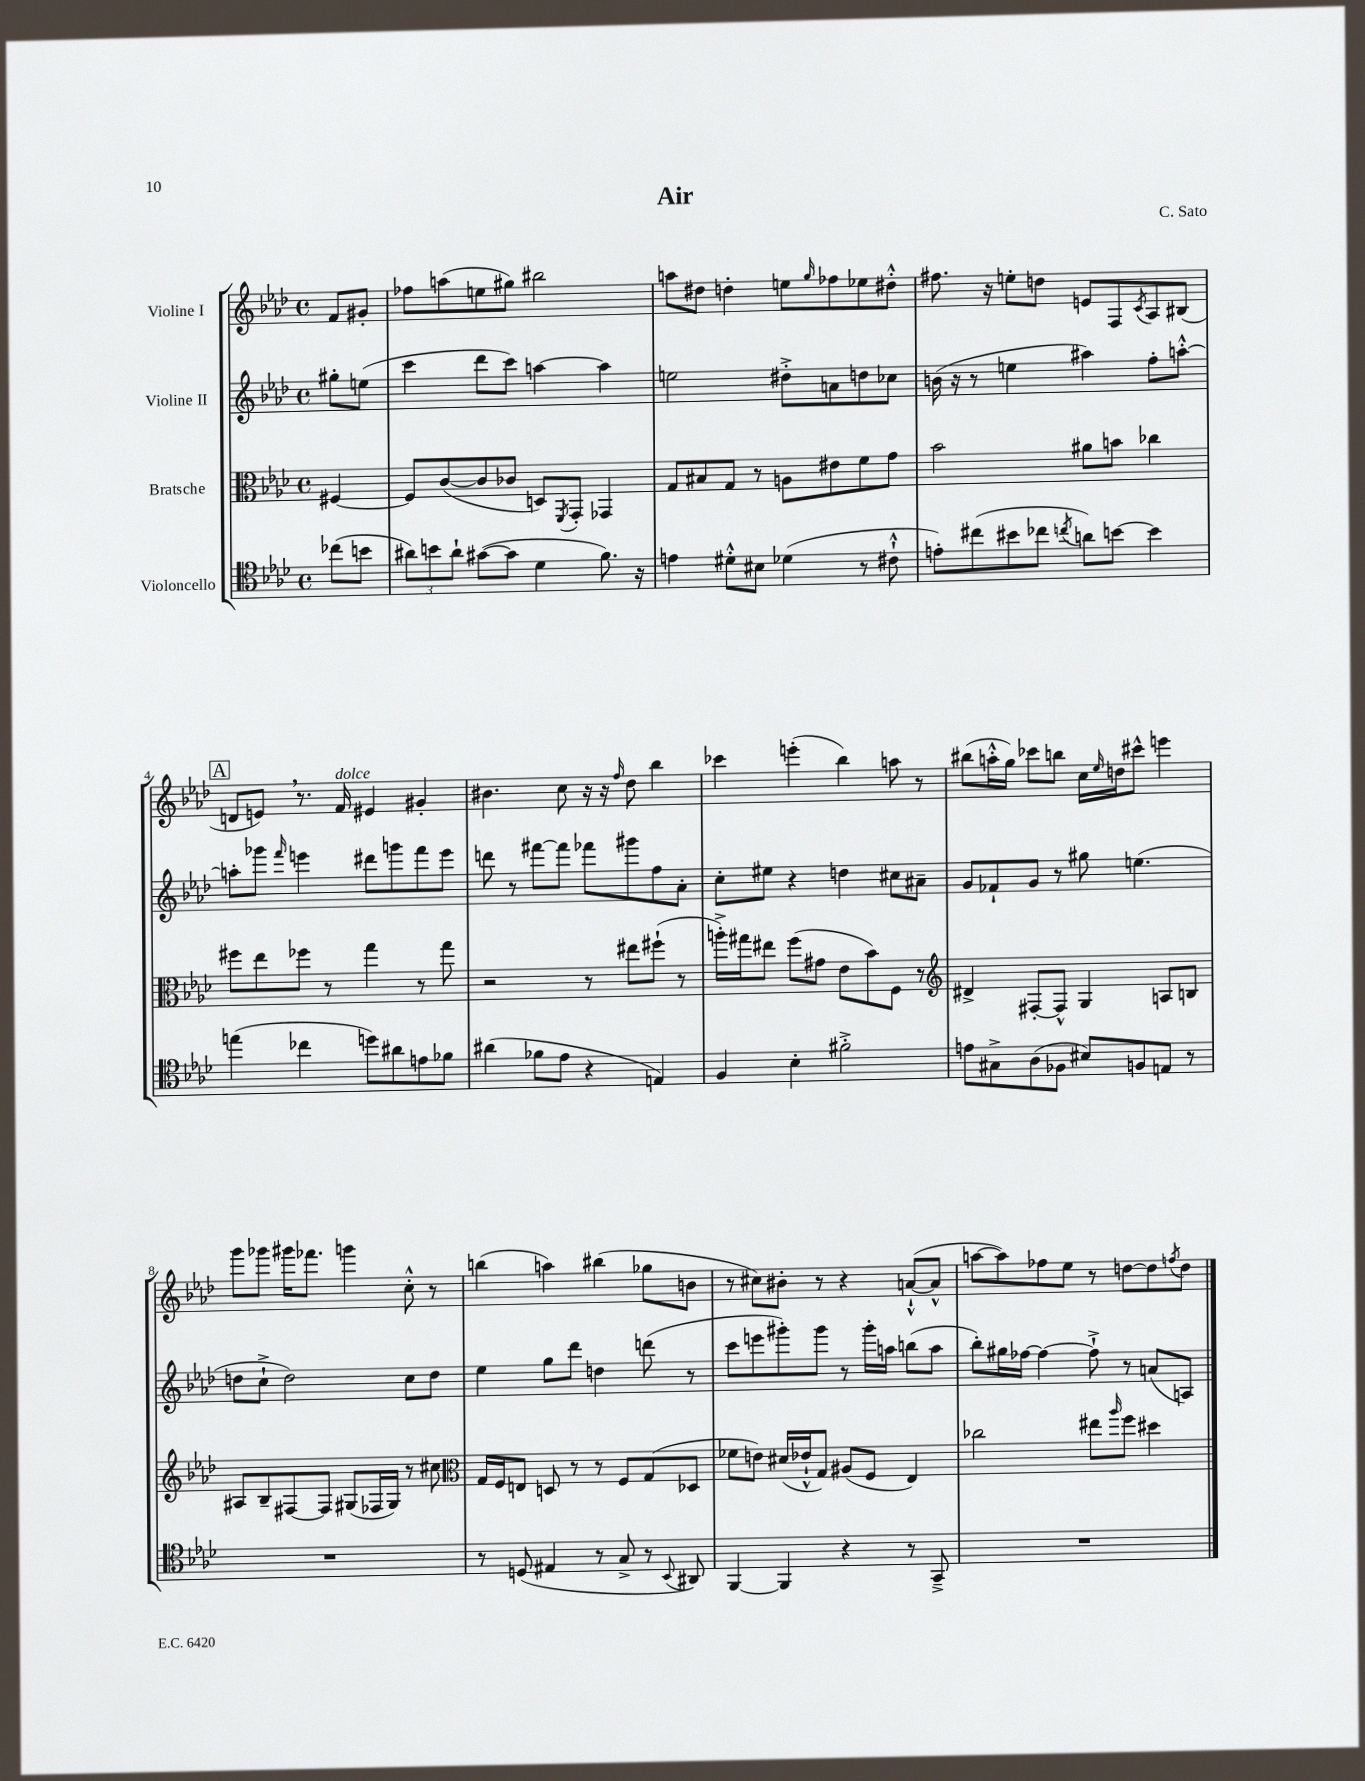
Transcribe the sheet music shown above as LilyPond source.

\header { title = "Air" composer = "C. Sato" }
<<
\new StaffGroup <<
\new Staff = "s0" \with { instrumentName = "Violine I" } {
    \clef treble \key aes \major \defaultTimeSignature \time 4/4 \partial 4
    f'8 gis'8-. |
    fes''8 a''8( e''8 gis''8) bis''2 |
    a''8 dis''8 d''4-. e''8 \grace { g''16 } fes''8 ees''8 dis''8-.-^ |
    fis''8. r16 e''8-. d''8 e'8 f8 \acciaccatura { c'8 } aes8 bis8( |
    \mark \markup { \box "A" } d'8 e'8) \breathe r8. f'16^\markup { \italic "dolce" } eis'4 gis'4-. |
    bis'4. c''8 r16 r16 \grace { f''16 } des''8 bes''4 |
    ces'''4 e'''4-.( bes''4) a''8 r8 |
    bis''8( a''16-.-^ g''16) ces'''8 b''8 c''16 \grace { ees''16 } d''16 cis'''8-^ e'''4 |
    g'''8 ges'''8 gis'''16 fes'''8. g'''4 c''8-.-^ r8 |
    b''4( a''4) bis''4( ges''8 b'8 |
    r8 cis''8) bis'8-. r8 r4 a'8~-!-^( a'8-^ |
    a''8~ a''8) fes''8 ees''8 r8 d''8~ d''8 \acciaccatura { f''8 } d''8 \bar "|." |
}
\new Staff = "s1" \with { instrumentName = "Violine II" } {
    \clef treble \key aes \major \defaultTimeSignature \time 4/4 \partial 4
    gis''8-. e''8( |
    c'''4 des'''8 c'''8) a''4~ a''4 |
    e''2 dis''8-.-> a'8 d''8 ces''8 |
    b'16( r16 r8 e''4 ais''4) f''8-. a''8~-.-^ |
    \mark \markup { \box "A" } a''8-. ges'''8 \grace { f'''16 } e'''4 dis'''8 g'''8 f'''8 e'''8 |
    d'''8 r8 fis'''8~ fis'''8 fes'''8 gis'''8 f''8 aes'8-. |
    c''8-. eis''8 r4 d''4 cis''8 ais'8-- |
    g'8 fes'8-! g'8 r8 gis''8 e''4.( |
    d''8 c''8-!-> d''2) c''8 d''8 |
    ees''4 g''8 des'''8 d''4 d'''8( r8 |
    c'''8 e'''8 gis'''8-.) gis'''8 r8 gis'''16-. a''16 b''8( a''8 |
    bes''8-.) gis''16 fes''16~ fes''4~ fes''8-!-> r8 a'8( a8) \bar "|." |
}
\new Staff = "s2" \with { instrumentName = "Bratsche" } {
    \clef alto \key aes \major \defaultTimeSignature \time 4/4 \partial 4
    fis4~ |
    fis8 c'8~( c'8 ces'8 d8) \acciaccatura { f,8 } g,8-. ges,4 |
    g8 bis8 g8 r8 a8 eis'8 f'8 g'8 |
    bes'2 ais'8 b'8 ces''4 |
    \mark \markup { \box "A" } fis''8 ees''8 fes''8 r8 g''4 r8 g''8 |
    r2 r8 eis''8 fis''8-!( r8 |
    a''16-.->) gis''16 eis''8 f''8( gis'8 ees'8 bes'8) f8 r8 |
    \clef treble dis'4-> fis8~-. fis8-^ g4 a8 b8 |
    ais8 bes8-- fis8~ fis8 gis8( fes16 gis16) r8 cis''8 |
    \clef alto g16 f16 e8 d8 r8 r8 f8 g8( des8 |
    fes'8 e'8) dis'16( ees'16-!-^ g8) ais8( f8 ees4) |
    ces''2 eis''8 \grace { aes''16 } f''8 dis''4 \bar "|." |
}
\new Staff = "s3" \with { instrumentName = "Violoncello" } {
    \clef tenor \key aes \major \defaultTimeSignature \time 4/4 \partial 4
    ces''8( b'8 |
    \tuplet 3/2 { ais'8) b'8 ais'8-! } gis'8~( gis'8 des'4 f'8.) r16 |
    e'4 dis'8-.-^ bis8 des'4( r8 cis'8-!-^ |
    e'8-.) cis''8( bis'8 ces''8 \acciaccatura { c''8 } a'8) b'8~ b'4 |
    \mark \markup { \box "A" } e''4( ces''4 d''8) ais'8 e'8 fes'8 |
    ais'4( fes'8 ees'8 r4 e4) |
    f4 bes4-. fis'2-.-> |
    e'8 gis8-> aes8( fes8 bis8) f8 e8 r8 |
    R1 |
    r8 d8( eis4 r8 g8-> r8 \appoggiatura { bes,8 } ais,8) |
    f,4~ f,4 r4 r8 g,8---> |
    R1 \bar "|." |
}
>>
>>
